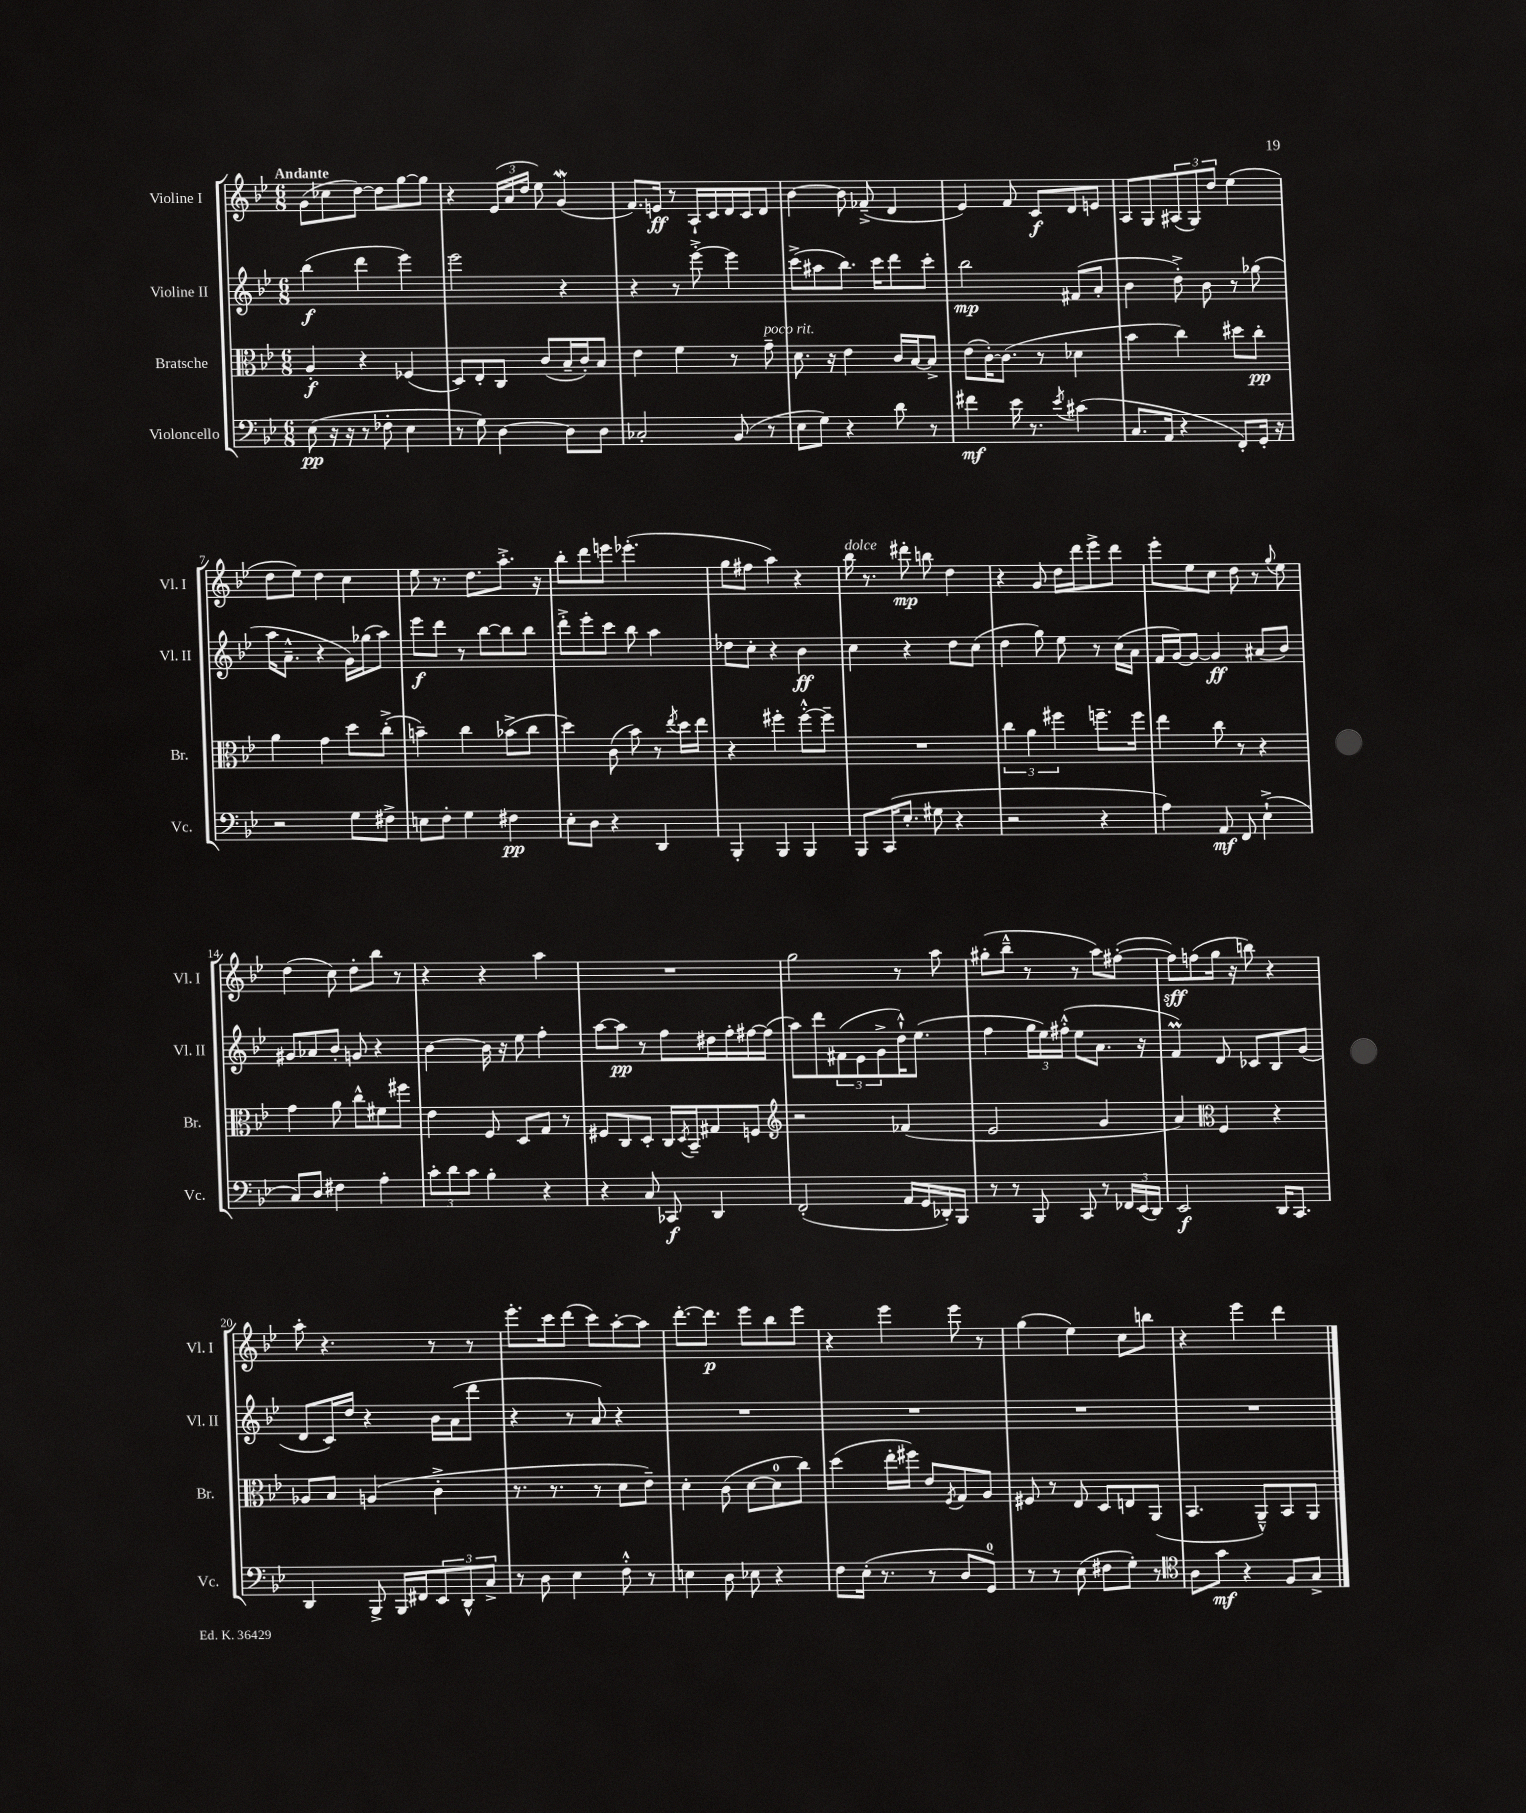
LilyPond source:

<<
\new StaffGroup <<
\new Staff = "s0" \with { instrumentName = "Violine I" shortInstrumentName = "Vl. I" } {
    \clef treble \key bes \major \numericTimeSignature \time 6/8 \tempo "Andante"
    g'8( ces''8 d''8~) d''8 g''8~ g''8 |
    r4 \tuplet 3/2 { ees'16( a'16 d''16 } ees''8) g'4\mordent( |
    f'8.) e'16\ff r8 a16-! c'16 d'16 c'16 d'8 |
    bes'4~ bes'8 fes'8--->( d'4 |
    ees'4) f'8 c'8\f d'8 e'8 |
    a8 g8 \tuplet 3/2 { ais8( g8) d''8 } ees''4( |
    d''8 ees''8) d''4 c''4 |
    ees''8 r8. d''8. a''8.-.-> r16 |
    bes''8-. d'''8 e'''8 ees'''4.-.( |
    g''8 fis''8 a''4) r4 |
    bes''16^\markup { \italic "dolce" } r8. dis'''8-.\mp b''8 d''4 |
    r4 g'8 d''16 d'''16 ees'''8-> d'''8 |
    ees'''8-. ees''8 c''8 d''8 r8 \appoggiatura { g''8 } ees''8 |
    d''4( c''8) d''8-. bes''8 r8 |
    r4 r4 a''4 |
    R2. |
    g''2 r8 a''8 |
    gis''8-.( bes''8---^ r8 r8 a''8) fis''8~-.( |
    fis''8\sff) f''8( g''16 r16 b''8) r4 |
    a''8-. r4. r8 r8 |
    ees'''8.-. c'''16 d'''8( c'''8) a''8~-. a''8 |
    d'''8.~-. d'''8.\p ees'''8 bes''8 ees'''8 |
    r4 ees'''4 ees'''8 r8 |
    g''4( ees''4) c''8 b''8 |
    r4 ees'''4 d'''4 \bar "|." |
}
\new Staff = "s1" \with { instrumentName = "Violine II" shortInstrumentName = "Vl. II" } {
    \clef treble \key bes \major \numericTimeSignature \time 6/8
    bes''4\f( d'''4 ees'''4) |
    ees'''2 r4 |
    r4 r8 ees'''8~-.-> ees'''4 |
    c'''8->( ais''8 bes''8.) c'''16 d'''8 c'''8-. |
    bes''2\mp fis'8( a'8-. |
    bes'4 d''8-.->) bes'8 r8 ges''8( |
    a''16 a'8.---^ r4 g'16) ges''16( a''8) |
    ees'''8\f d'''8 r8 bes''8~ bes''8 bes''8 |
    d'''8-.-> ees'''8-. c'''8 bes''8 a''4 |
    des''8 c''8-. r4 bes'4\ff |
    c''4 r4 d''8 c''8( |
    d''4 g''8) ees''8 r8 c''16( a'16 |
    f'16 g'16~) g'8~ g'4\ff ais'8( bes'8) |
    gis'8 aes'8 bes'8-. g'8 r4 |
    bes'4~ bes'16 r16 ees''8 f''4-. |
    a''8~ a''8\pp r8 f''8 dis''16 f''16-. fis''16~ fis''16( |
    a''8) d'''8 \tuplet 3/2 { fis'8( ees'8 g'8-> } d''16-!-^) ees''8.( |
    f''4 \tuplet 3/2 { g''16 ees''16) fis''16-.-^( } ees''8 a'8. r16 |
    f'4\prall) d'8 ces'8 bes8 g'8( |
    d'8 c'16) d''16 r4 bes'16 a'16( d'''8 |
    r4 r8 a'8) r4 |
    R2. |
    R2. |
    R2. |
    R2. \bar "|." |
}
\new Staff = "s2" \with { instrumentName = "Bratsche" shortInstrumentName = "Br." } {
    \clef alto \key bes \major \numericTimeSignature \time 6/8
    a4-.\f r4 fes4( |
    d8) ees8-. c8 c'8( bes16-- c'16-.) bes8 |
    ees'4 f'4 r8 g'8--^\markup { \italic "poco rit." } |
    d'8. r16 ees'4 c'16 bes16~ bes8-> |
    ees'8( c'16~-.) c'8.( r8 des'4 |
    bes'4 c''4) dis''8 c''8-.\pp |
    a'4 g'4 d''8 c''8-.->( |
    b'4--) c''4 bes'8->( c''8 |
    d''4) c'8( bes'8) r8 \acciaccatura { ees''8 } d''16 ees''16 |
    r4 fis''4-. fis''8~-.-^ fis''8-- |
    R2. |
    \tuplet 3/2 { c''4 a'4 fis''4 } f''8.-- f''16 |
    ees''4 c''8 r8 r4 |
    g'4 a'8 c''8-^ fis'8 fis''8 |
    ees'4 f8 d8 g8 r8 |
    fis8 c8 d8-. c16 \acciaccatura { d8 } bes,16-- gis8 f8 |
    \clef treble r2 fes'4( |
    ees'2 g'4 |
    a'4) \clef alto f4 r4 |
    aes8 bes8 a4( c'4-.-> |
    r8. r8. r8 d'8 ees'8--) |
    d'4-. c'8( d'8~ d'8-0 c''8) |
    d''4( ees''16-. fis''16) ees'8 \acciaccatura { f8 } g8 a8 |
    fis8 r8 ees8 d8 e8 a,8( |
    bes,4. a,8---^) bes,8 a,8 \bar "|." |
}
\new Staff = "s3" \with { instrumentName = "Violoncello" shortInstrumentName = "Vc." } {
    \clef bass \key bes \major \numericTimeSignature \time 6/8
    ees8\pp( r16 r16 r8 fes8-. ees4 |
    r8 g8) d4~ d8 d8 |
    ces2-. bes,8( r8 |
    ees8 g8) r4 d'8 r8 |
    fis'4\mf ees'16 r8. \acciaccatura { ees'8 } cis'4( |
    c8. a,16 r4 f,8-.) g,16-. r16 |
    r2 g8 fis8-> |
    e8 f8-. g4 fis4\pp |
    ees8-. d8 r4 d,4 |
    bes,,4-. bes,,4 bes,,4 |
    bes,,8 c,16( ees8.-. gis8 r4 |
    r2 r4 |
    a4) a,8\mf f,8 ees4-!->( |
    c8) d8 fis4 a4-. |
    \tuplet 3/2 { c'8-. d'8 c'8 } bes4-. r4 |
    r4 c8 ces,8\f d,4 |
    f,2-.( a,16 g,16 des,16-.) bes,,16 |
    r8 r8 bes,,8 c,8 r8 \tuplet 3/2 { fes,16 ees,16( d,16) } |
    ees,2\f d,16 c,8. |
    d,4 bes,,8-> bes,,16 fis,16 \tuplet 3/2 { ees,8 d,8-^ c8-> } |
    r8 d8 ees4 f8-.-^ r8 |
    e4 d8 ees8 r4 |
    f8 ees16-.( r8. r8 d8 g,8-0) |
    r8 r8 ees8( fis8 g8-.) r8 |
    \clef tenor a8 g'8\mf r4 f8 g8-> \bar "|." |
}
>>
>>
